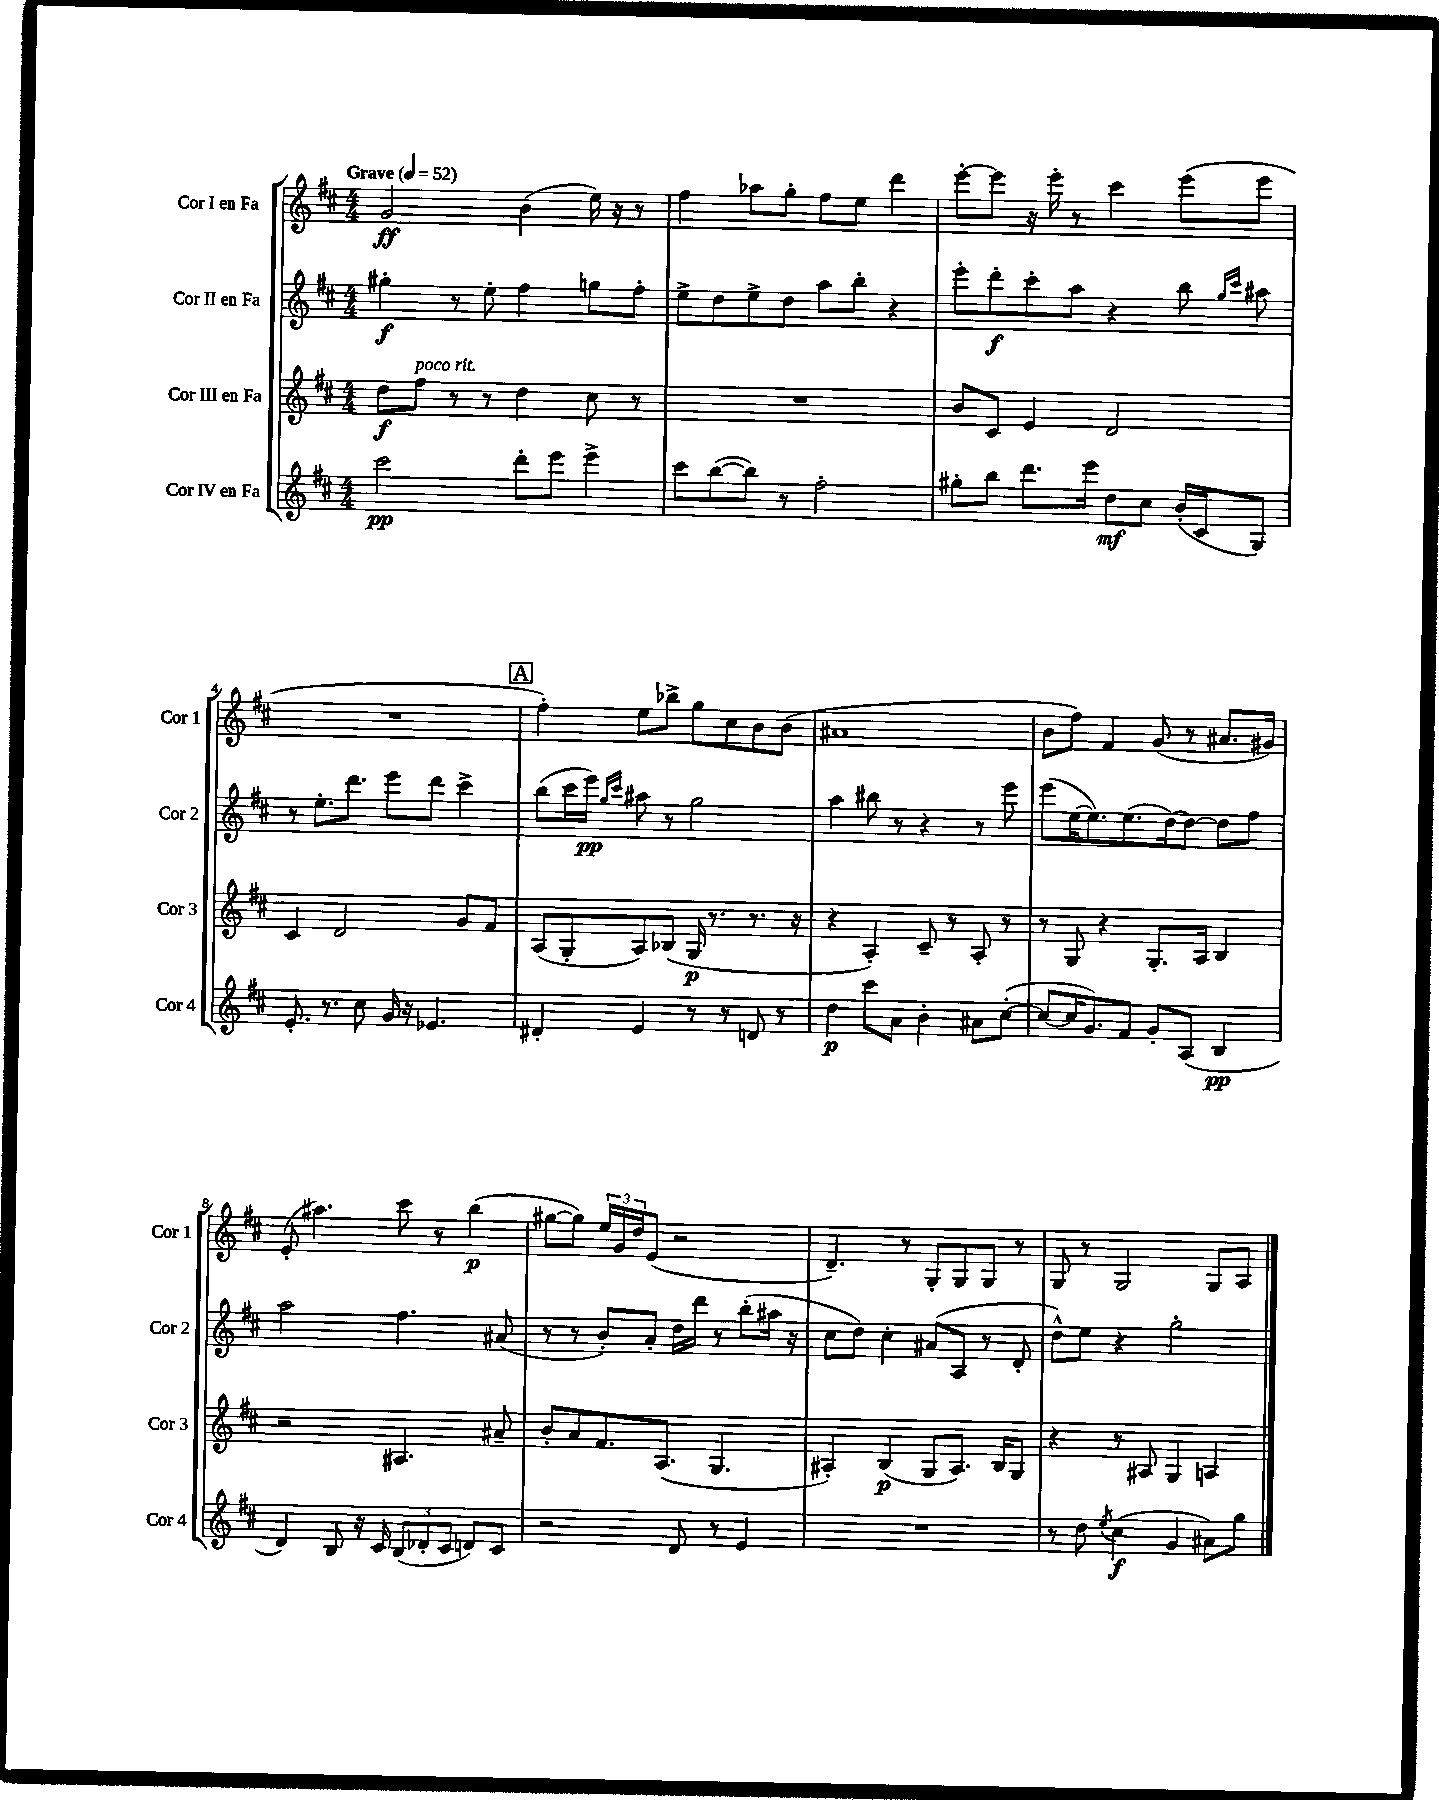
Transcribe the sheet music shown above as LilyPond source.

<<
\new StaffGroup <<
\new Staff = "s0" \with { instrumentName = "Cor I en Fa" shortInstrumentName = "Cor 1" } {
    \clef treble \key d \major \numericTimeSignature \time 4/4 \tempo "Grave" 4 = 52
    g'2\ff b'4( e''16) r16 r8 |
    fis''4 aes''8 g''8-. fis''8 e''8 d'''4 |
    e'''8~-. e'''8 r16 e'''16-. r8 cis'''4 e'''8( e'''8 |
    R1 |
    \mark \markup { \box "A" } fis''4-.) e''8 bes''8-> g''8 cis''8 b'8 b'8( |
    ais'1 |
    b'8 fis''8) fis'4 g'8( r8 ais'8. gis'16) |
    e'8-.( ais''4.) cis'''8 r8 b''4\p( |
    gis''8~ gis''8) \tuplet 3/2 { e''16 g'16 d''16 } e'8( r2 |
    d'4.--) r8 g8-. g8 g8 r8 |
    g8 r8 g2 g8 a8 \bar "|." |
}
\new Staff = "s1" \with { instrumentName = "Cor II en Fa" shortInstrumentName = "Cor 2" } {
    \clef treble \key d \major \numericTimeSignature \time 4/4
    gis''4-.\f r8 e''8-. fis''4 g''8 fis''8-. |
    e''8-> d''8 e''8-> d''8 a''8 b''8-. r4 |
    e'''8-. d'''8-.\f cis'''8-. a''8 r4 b''8 \grace { g''16 cis'''16 } ais''8 |
    r8 e''8.-. d'''8. e'''8 d'''8 cis'''4-> |
    \mark \markup { \box "A" } b''8( cis'''16 e'''16\pp) \grace { g''16 cis'''16 } ais''8 r8 g''2 |
    a''4 bis''8 r8 r4 r8 e'''8 |
    e'''8( e''16~ e''8.) e''8.( d''16~) d''8~ d''8 fis''8 |
    a''2 fis''4. ais'8( |
    r8 r8 b'8-.) a'8-. d''16 d'''16 r8 b''8-.( ais''16 r16 |
    cis''8 d''8) cis''4-. ais'8( a8 r8 d'8-. |
    d''8-^) e''8 r4 g''2-. \bar "|." |
}
\new Staff = "s2" \with { instrumentName = "Cor III en Fa" shortInstrumentName = "Cor 3" } {
    \clef treble \key d \major \numericTimeSignature \time 4/4
    d''8\f fis''8^\markup { \italic "poco rit." } r8 r8 d''4 cis''8 r8 |
    R1 |
    b'8 cis'8 e'4 d'2 |
    cis'4 d'2 g'8 fis'8 |
    \mark \markup { \box "A" } a8( g8-. a8) bes8( g16\p r8. r8. r16 |
    r4 a4-.) cis'8-- r8 a8-. r8 |
    r8 g8 r4 g8.-. a16 b4 |
    r2 ais4. ais'8-- |
    b'8-. a'8 fis'8. a8.( g4. |
    ais4-.) b4\p( g8 ais8.) b16 g8 |
    r4 r8 ais8 g4 a4 \bar "|." |
}
\new Staff = "s3" \with { instrumentName = "Cor IV en Fa" shortInstrumentName = "Cor 4" } {
    \clef treble \key d \major \numericTimeSignature \time 4/4
    cis'''2\pp d'''8-. e'''8 e'''4-> |
    cis'''8 b''8~( b''8) r8 fis''2-. |
    gis''8-. b''8 d'''8. e'''16 d''8\mf cis''8 b'16-.( cis'16 g8) |
    e'8.-. r8. cis''8 g'16 r16 ees'4. |
    \mark \markup { \box "A" } dis'4-. e'4 r8 r8 d'8 r8 |
    d''4\p cis'''8 a'8 b'4-. ais'8 cis''8~-.( |
    cis''8~ cis''16 g'8.) fis'8 g'8-. a8( b4\pp |
    d'4) b8 r16 cis'16 \tuplet 3/2 { b8( des'8-. cis'8 } d'8) cis'8 |
    r2 d'8 r8 e'4 |
    R1 |
    r8 d''8 \acciaccatura { e''8 } cis''4\f( g'4 ais'8) g''8 \bar "|." |
}
>>
>>
